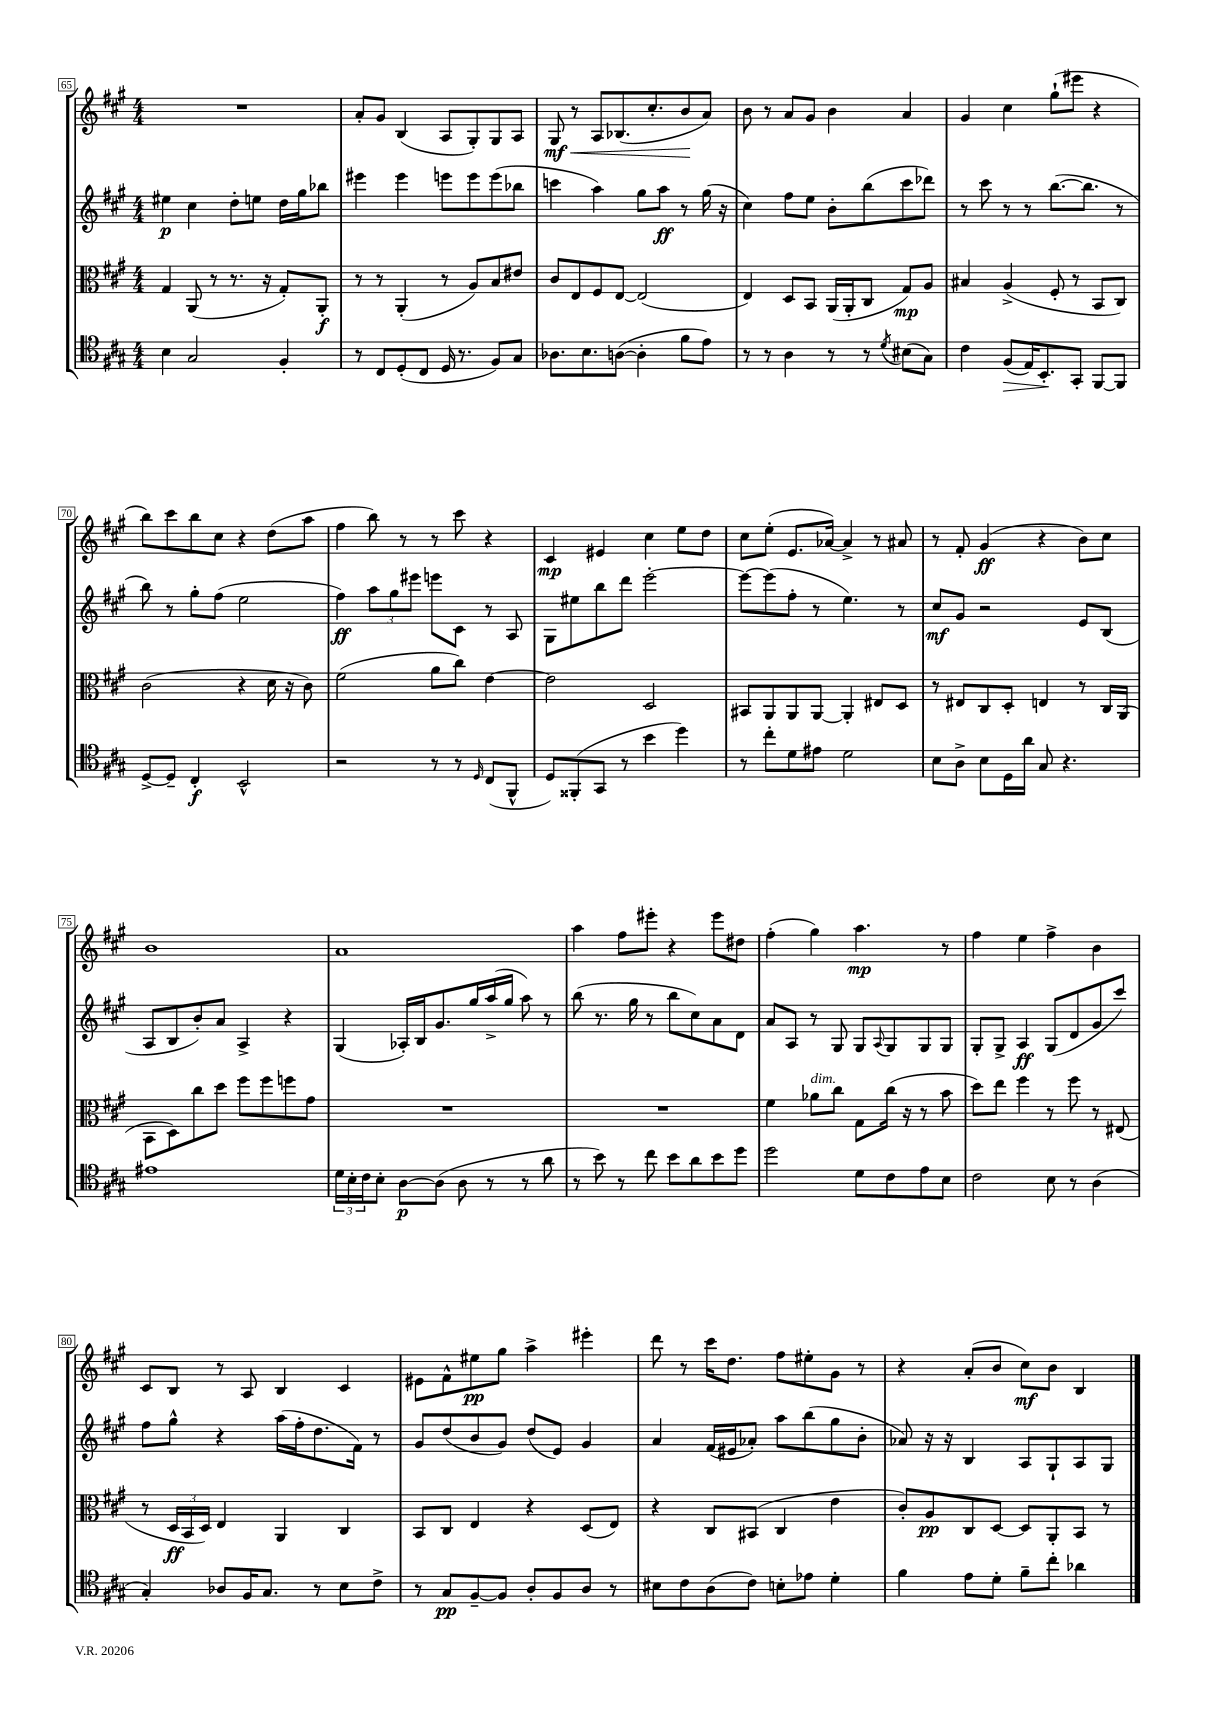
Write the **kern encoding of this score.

**kern	**kern	**kern	**kern
*staff4	*staff3	*staff2	*staff1
*clefC4	*clefC3	*clefG2	*clefG2
*k[f#c#g#]	*k[f#c#g#]	*k[f#c#g#]	*k[f#c#g#]
*M4/4	*M4/4	*M4/4	*M4/4
4B	4G#	4ee#	1r
2G#	(8AA	4cc#	.
.	8r	.	.
.	8.r	8dd'	.
.	.	8ee	.
.	16r	.	.
4F#'	8G#')	16dd	.
.	.	16gg#	.
.	8AA'	8bb-	.
=	=	=	=
8r	8r	4eee#	8a'
8C#	8r	.	8g#
(8D'	(4AA'	4eee#	(4B
8C#	.	.	.
16D	8r	8eee	8A
8.r	.	.	.
.	8A)	8eee	8G#')
8F#)	8B	(8eee	8G#
8G#	8e#	8bb-	8A
=	=	=	=
8.A-	8c#	4ccc	8G#
.	8E	.	8r
8.B	.	.	.
.	8F#	4aa)	8A
([8A	[8E	.	(8.B-
4A']	(2E]	8gg#	.
.	.	.	8.cc#'
.	.	8aa	.
8f#	.	8r	8b
8e)	.	(16gg#	8a)
.	.	16r	.
=	=	=	=
8r	4E)	4cc#)	8b
8r	.	.	8r
4A	8D	8ff#	8a
.	8BB	8ee	8g#
8r	(16AA	8b'	4b
.	16AA'	.	.
8r	8C#	(8bb	.
8qd	.	.	.
(8B#	8G#)	8ccc#	4a
8G#)	8A	8ddd-)	.
=	=	=	=
4c#	4B#	8r	4g#
.	.	8ccc#	.
(8F#	(4A^	8r	4cc#
16E)	.	8r	.
8.BB'	.	.	.
.	8F#'	([8.bb	(8gg#`
8GG#'	8r	.	8eee#
.	.	8.bb]	.
[8FF#	8BB	.	4r
8FF#]	8C#)	8r	.
=	=	=	=
[8D^	(2c#	8bb)	8bb)
8D~]	.	8r	8ccc#
4C#'	.	8gg#'	8bb
.	.	(8ff#	8cc#
2BB^^	4r	2ee	4r
.	16d	.	(8dd
.	16r	.	.
.	8c#)	.	8aa
=	=	=	=
2r	(2f#	4ff#)	4ff#
.	.	12aa	8bb)
.	.	12gg#	.
.	.	.	8r
.	.	12eee#	.
8r	8a	8eee	8r
8r	8cc#)	8c#	8ccc#
16qqD	.	.	.
(8C#	[4e	8r	4r
8FF#^^	.	8A	.
=	=	=	=
8D)	2e]	8G#	4c#
(8FF##'	.	8ee#	.
8GG#	.	8bb	4e#
8r	.	8ddd	.
4b	2D	[2eee'	4cc#
4dd)	.	.	8ee
.	.	.	8dd
=	=	=	=
8r	8BB#	8eee_	8cc#
8cc#'	8AA	(8eee]	(8ee'
8d	8AA	8ff#'	8.e
8e#	[8AA	8r	.
.	.	.	[16a-)
2d	4AA']	4.ee)	4a-^]
.	8E#	.	8r
.	8D	8r	8a#
=	=	=	=
8B	8r	8cc#	8r
8A^	8E#	8g#	8f#'
8B	8C#	2r	(4g#
16D	8D'	.	.
16a	.	.	.
8G#	4E	.	4r
4.r	.	.	.
.	8r	8e	8b)
.	16C#	(8B	8cc#
.	(16AA	.	.
=	=	=	=
1e#	8BB	8A	1b
.	8D)	8B	.
.	8cc#	8b')	.
.	8dd	8a	.
.	8ff#	4A^	.
.	8ff#	.	.
.	8ff	4r	.
.	8g#	.	.
=	=	=	=
24d	1r	(4G#	1a
24B'	.	.	.
24c#	.	.	.
8B'	.	.	.
[8A	.	16A-')	.
.	.	16B	.
(8A]	.	8.g#	.
8A	.	.	.
.	.	16gg#	.
8r	.	(16aa^	.
.	.	16gg#	.
8r	.	8aa)	.
8a	.	8r	.
=	=	=	=
8r	1r	(8bb	4aa
8b)	.	8.r	.
8r	.	.	8ff#
.	.	16gg#	.
8cc#	.	8r	8eee#'
8b	.	8bb	4r
8a	.	8cc#)	.
8b	.	8a	8eee#
8dd	.	8d	8dd#
=	=	=	=
2dd	4f#	8a	(4ff#'
.	.	8A	.
.	8a-	8r	4gg#)
.	8cc#	8G#	.
8d	8G#	8G#	4.aa
.	.	8qqA	.
8c#	(16cc#	8G#	.
.	16r	.	.
8e	8r	8G#	.
8B	8b	8G#	8r
=	=	=	=
2c#	8dd)	8G#'	4ff#
.	8ee	8G#^	.
.	4ff#	4A	4ee
8B	8r	(8G#	4ff#^
8r	8ff#	8d	.
(4A	8r	8g#	4b
.	(8E#	8ccc#)	.
=	=	=	=
4G#')	8r	8ff#	8c#
.	24D	8gg#^^	8B
.	24BB	.	.
.	24D)	.	.
8A-	4E	4r	8r
16F#	.	.	8A
8.G#	.	.	.
.	4AA	(16aa	4B
.	.	16ff#'	.
8r	.	8.dd	.
8B	4C#	.	4c#
.	.	16f#)	.
8c#^	.	8r	.
=	=	=	=
8r	8BB	8g#	8e#
8G#	8C#	(8dd	8f#^^
[8F#~	4E	8b	8ee#
8F#]	.	8g#)	8gg#
8A'	4r	(8dd	4aa^
8F#	.	8e)	.
8A	(8D	4g#	4eee#'
8r	8E)	.	.
=	=	=	=
8B#	4r	4a	8ddd
8c#	.	.	8r
(8A	8C#	(16f#	16ccc#
.	.	16e#	8.dd
8c#)	(8BB#	8a-')	.
8B'	4C#	8aa	8ff#
8e-	.	(8bb	8ee#'
4d'	4e	8gg#	8g#
.	.	8b'	8r
=	=	=	=
4f#	8c#')	8a-)	4r
.	8A	16r	.
.	.	16r	.
8e	8C#	4B	(8a'
8d'	[8D	.	8b
8f#~	8D]	8A	8cc#)
8cc#'	8AA'	8G#`	8b
4a-	8BB	8A	4B
.	8r	8G#	.
==	==	==	==
*-	*-	*-	*-
